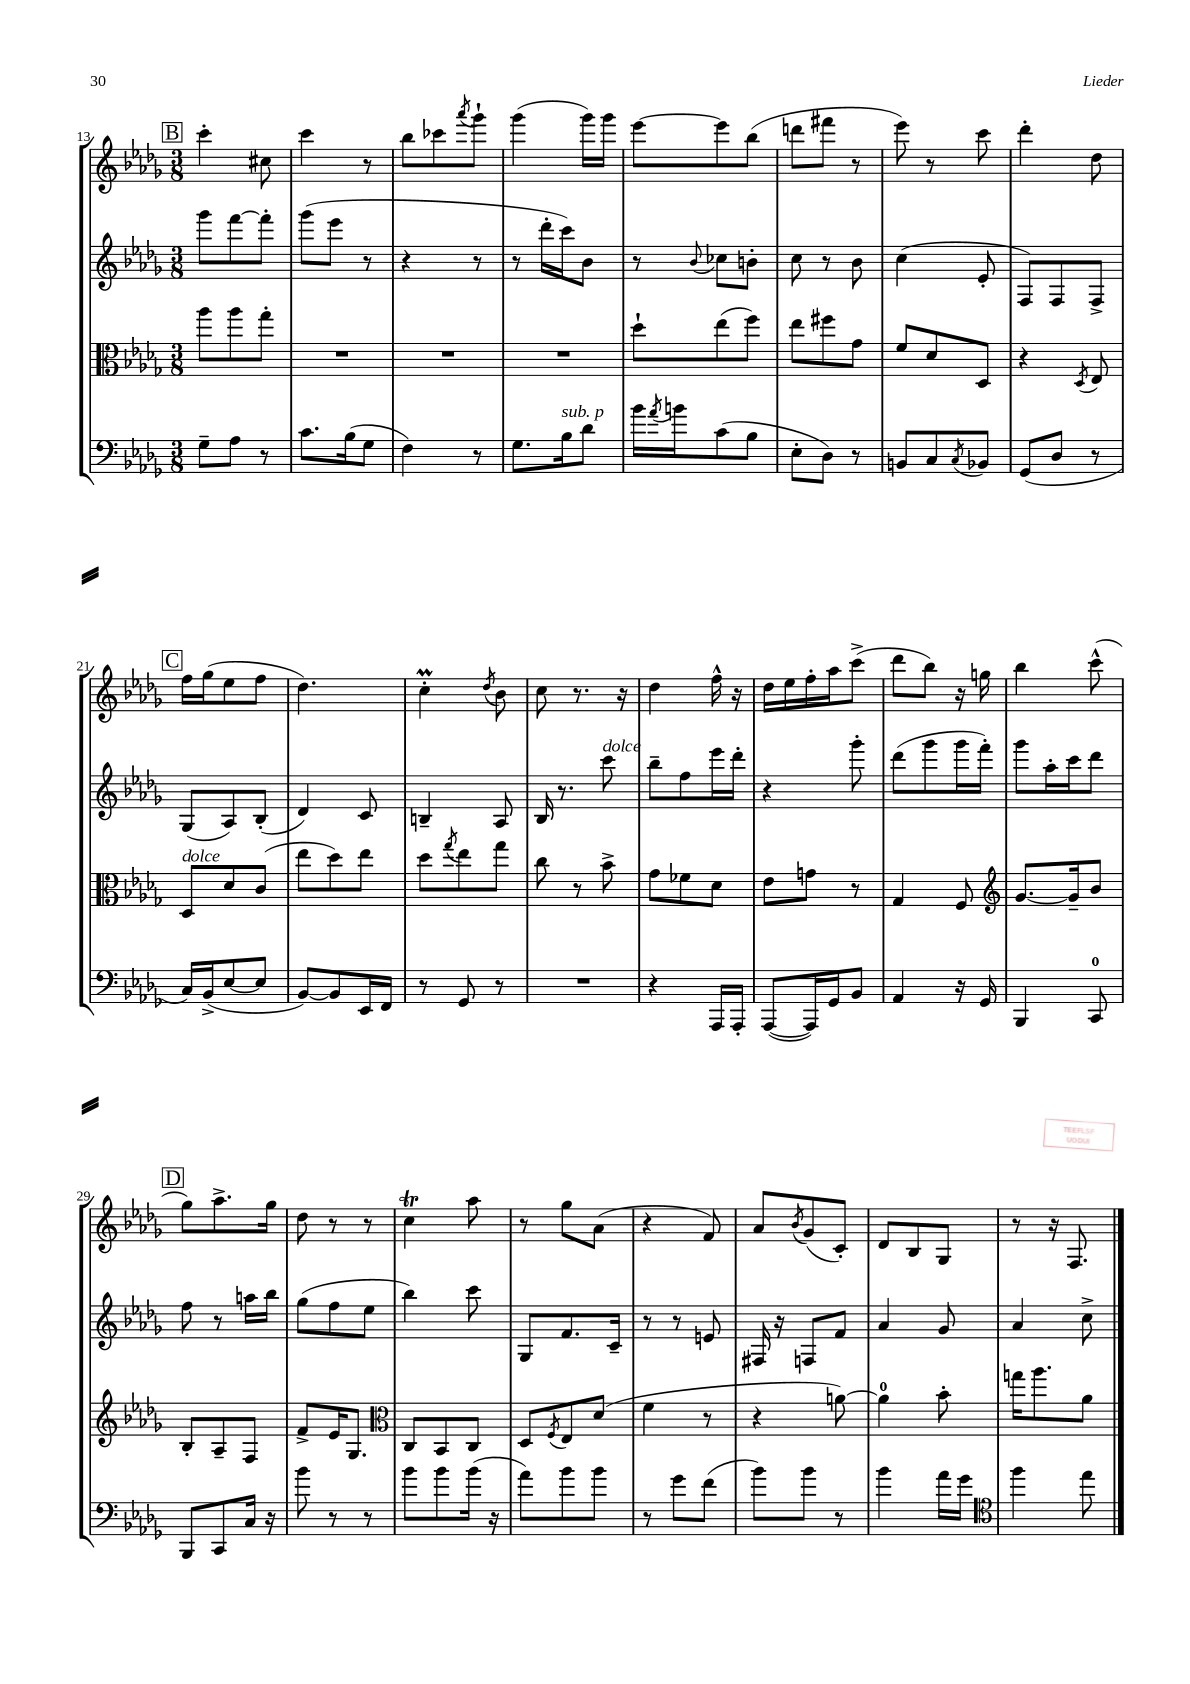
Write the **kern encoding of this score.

**kern	**kern	**kern	**kern
*staff4	*staff3	*staff2	*staff1
*clefF4	*clefC3	*clefG2	*clefG2
*k[b-e-a-d-g-]	*k[b-e-a-d-g-]	*k[b-e-a-d-g-]	*k[b-e-a-d-g-]
*M3/8	*M3/8	*M3/8	*M3/8
8G-~	8aa-	8ggg-	4ccc'
8A-	8aa-	[8fff	.
8r	8gg-'	8fff']	8cc#
=	=	=	=
8.c	4.r	(8ggg-	4ccc
.	.	8eee-	.
(16B-	.	.	.
8G-	.	8r	8r
=	=	=	=
4F)	4.r	4r	8bb-
.	.	.	8ccc-
.	.	.	8qaaa-
8r	.	8r	8ggg-`
=	=	=	=
8.G-	4.r	8r	(4ggg-
.	.	16ddd-'	.
16B-	.	16ccc)	.
8d-	.	8b-	16ggg-)
.	.	.	16ggg-
=	=	=	=
16b-	8dd-`	8r	[8eee-
8qa-	.	.	.
16b	.	.	.
.	.	8qqb-	.
(8c	(8ee-	8cc-	8eee-]
8B-	8ff)	8b'	(8bb-
=	=	=	=
8E-'	8ee-	8cc	8ddd
8D-)	8ff#	8r	8fff#
8r	8g-	8b-	8r
=	=	=	=
8BB	8f	(4cc	8eee-)
8C	8d-	.	8r
8qC	.	.	.
8BB-	8D-	8e-'	8ccc
=	=	=	=
(8GG-	4r	8F)	4ddd-'
8D-	.	8F	.
.	8qD-	.	.
8r	8E-	8F^	8dd-
=	=	=	=
16C)	8D-	(8G-	16ff
(16BB-^	.	.	(16gg-
[8E-	8d-	8A-)	8ee-
8E-]	(8c	(8B-'	8ff
=	=	=	=
[8BB-)	8ee-	4d-)	4.dd-)
8BB-]	8dd-)	.	.
16EE-	8ee-	8c	.
16FF	.	.	.
=	=	=	=
8r	8dd-	4B~	4cc'
.	8qgg-	.	.
8GG-	8ee-	.	.
.	.	.	8qdd-
8r	8gg-	8A-	8b-
=	=	=	=
4.r	8cc	16B-	8cc
.	.	8.r	.
.	8r	.	8.r
.	8b-^	8ccc	.
.	.	.	16r
=	=	=	=
4r	8g-	8bb-~	4dd-
.	8f-	8ff	.
16AAA-	8d-	16eee-	16ff^^
16AAA-'	.	16ddd-'	16r
=	=	=	=
([8AAA-	8e-	4r	16dd-
.	.	.	16ee-
16AAA-])	8g	.	16ff'
16GG-	.	.	16aa-
8BB-	8r	8ggg-'	(8ccc^
=	=	=	=
4AA-	4G-	(8ddd-	8ddd-
.	.	8ggg-	8bb-)
16r	8F	16ggg-	16r
16GG-	.	16fff')	16gg
=	=	=	=
*	*clefG2	*	*
4BBB-	[8.g-	8ggg-	4bb-
.	.	16aa-'	.
.	16g-~]	16ccc	.
8CC	8b-	8ddd-	(8ccc^^
=	=	=	=
8BBB-	8B-'	8ff	8gg-)
8CC	8A-~	8r	8.aa-^
16C	8F	16aa	.
16r	.	16bb-	16gg-
=	=	=	=
8b-	8f^	(8gg-	8dd-
8r	16e-	8ff	8r
.	8.G-	.	.
8r	.	8ee-	8r
=	=	=	=
*	*clefC3	*	*
8b-	8C	4bb-)	4cc
8b-	8BB-	.	.
(16b-	8C	8ccc	8aa-
16r	.	.	.
=	=	=	=
8a-)	8D-	8G-	8r
.	8qF	.	.
8b-	8E-	8.f	8gg-
8b-	(8d-	.	(8a-
.	.	16c~	.
=	=	=	=
8r	4f	8r	4r
8g-	.	8r	.
(8f	8r	8e	8f)
=	=	=	=
8b-)	4r	16F#	8a-
.	.	16r	.
.	.	.	8qb-
8b-	.	8F	(8g-
8r	[8a)	8f	8c')
=	=	=	=
4b-	4a]	4a-	8d-
.	.	.	8B-
16a-	8b-'	8g-	8G-
16g-	.	.	.
=	=	=	=
*clefC4	*	*	*
4ff	16gg	4a-	8r
.	8.aa-	.	.
.	.	.	16r
.	.	.	8.F
8ee-	8a-	8cc^	.
==	==	==	==
*-	*-	*-	*-
